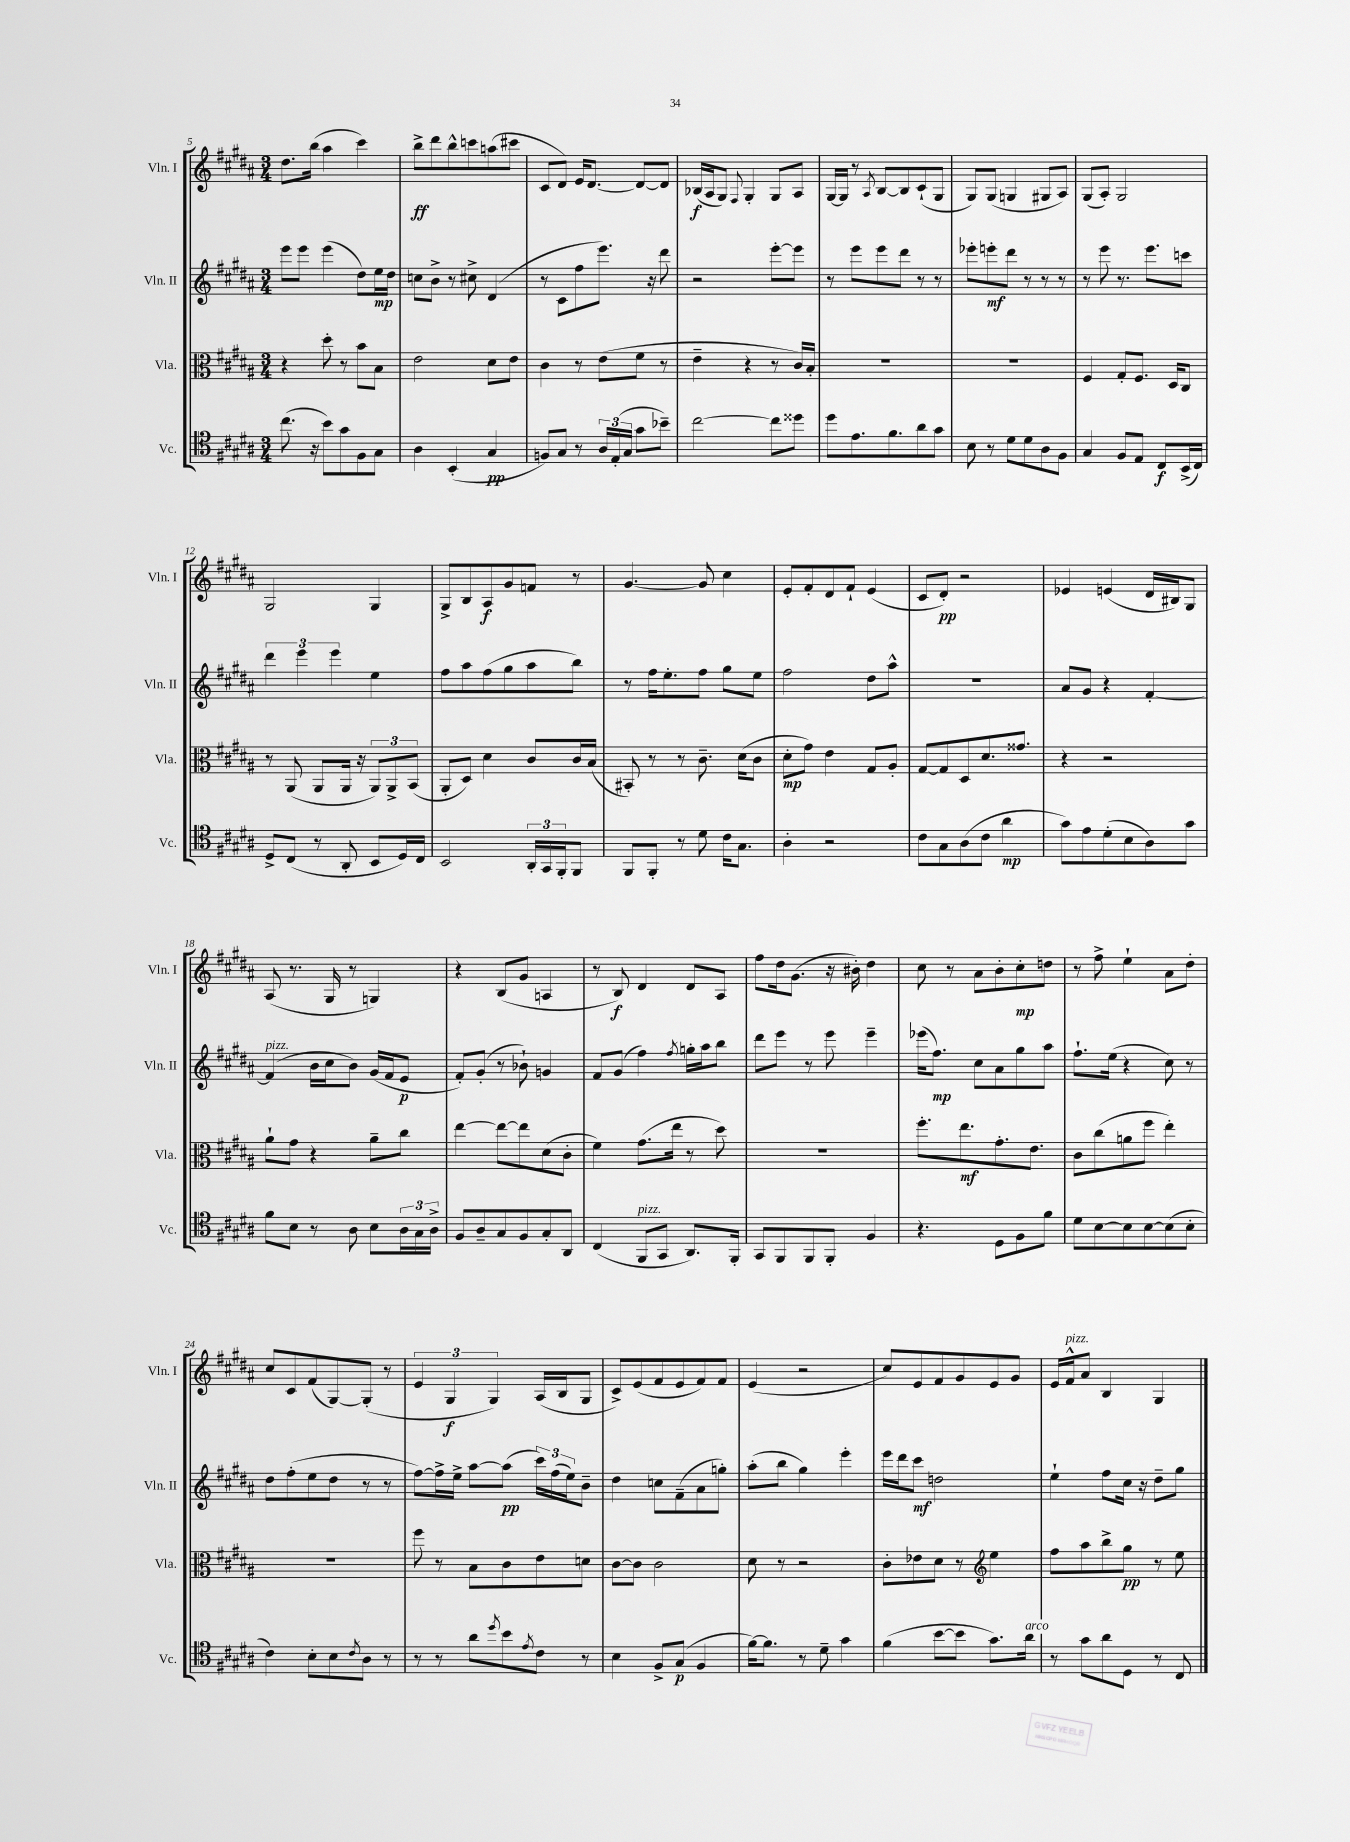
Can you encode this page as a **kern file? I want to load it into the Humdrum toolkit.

**kern	**kern	**kern	**kern
*staff4	*staff3	*staff2	*staff1
*clefC4	*clefC3	*clefG2	*clefG2
*k[f#c#g#d#a#]	*k[f#c#g#d#a#]	*k[f#c#g#d#a#]	*k[f#c#g#d#a#]
*M3/4	*M3/4	*M3/4	*M3/4
(8.cc#	4r	8eee	8.dd#
.	.	8eee	.
16r	.	.	(16bb
8b)	8dd#'	(4eee	4aa#
8g#	8r	.	.
8F#	8b	8dd#)	4ccc#)
8G#	8B	16ee	.
.	.	16dd#	.
=	=	=	=
4A#	2e	8cc	8bb^
.	.	8b^	8ddd#
(4BB'	.	8r	8bb^^
.	.	8cc#^	8ccc
4G#	8d#	(4d#	(8aa
.	8e	.	8ccc#
=	=	=	=
8F)	4c#	8r	8c#
8G#	.	8c#	8d#)
8r	8r	8ff#	16e
.	.	.	[8.d#
24A#	(8e	8.eee)	.
(24E'	.	.	.
24G#	.	.	.
8g#	8f#	.	8d#_
.	.	16r	.
8b-~)	8r	8ddd#	8d#]
=	=	=	=
[2cc#	4e~	2r	(16B-
.	.	.	16A#
.	.	.	8G#)
.	.	.	8qqF#
.	4r	.	4G#'
8cc#]	8r	[8eee'	8G#
8dd##	16c#)	8eee]	8A#
.	16B'	.	.
=	=	=	=
8dd#	2.r	8r	[16G#
.	.	.	16G#]
8.e	.	8eee	8r
.	.	.	8qA#
.	.	8eee	[8B
8.f#	.	.	.
.	.	8ddd#	8B]
8a#	.	8r	(8c#`
8g#	.	8r	8G#
=	=	=	=
8B	2.r	8eee-'	8G#)
8r	.	8eee'	(8G#
8d#	.	8ddd#	4G
8d#	.	8r	.
8A#	.	8r	8G#
8F#	.	8r	8A#)
=	=	=	=
4G#	4F#	8r	(8G#
.	.	8eee	8A#')
8F#	8G#'	8.r	2G#
8E	8.F#	.	.
.	.	8.eee	.
8C#	.	.	.
.	16D#	.	.
(16BB^	8C#	8ccc	.
16C#)	.	.	.
=	=	=	=
8D#^	8r	6ddd#	2G#
(8C#	(8AA#	.	.
.	.	6eee	.
8r	8AA#	.	.
.	.	6eee	.
8AA#'	16AA#	.	.
.	16r	.	.
8BB	12AA#)	4ee	4G#
.	12AA#^	.	.
16D#)	.	.	.
.	(12BB	.	.
16C#	.	.	.
=	=	=	=
2BB	8AA#'	8ff#	8G#^
.	8D#)	8aa#	8B
.	4d#	(8ff#	8A#
.	.	8gg#	8g#
24AA#'	8c#	8aa#	8f
24GG#	.	.	.
24FF#'	.	.	.
8FF#	16c#	8bb)	8r
.	(16B	.	.
=	=	=	=
8FF#	8BB#')	8r	[4.g#
8FF#'	8r	16ff#	.
.	.	8.ee'	.
8r	8r	.	.
8d#	8.c#~	8ff#	8g#]
16c#	.	8gg#	4cc#
8.G#	(16d#	.	.
.	8c#	8ee	.
=	=	=	=
4A#'	8d#'	2ff#	8e'
.	8g#)	.	8f#'
2r	4e	.	8d#
.	.	.	8f#`
.	8G#	8dd#	(4e
.	8A#'	8aa#^^	.
=	=	=	=
8c#	[8G#	2.r	8c#
8G#	8G#]	.	8d#')
(8A#	8D#	.	2r
8c#	8.d#	.	.
4a#	.	.	.
.	8.g##	.	.
=	=	=	=
8g#)	4r	8a#	4e-
8e	.	8g#	.
(8d#'	2r	4r	(4e
8B	.	.	.
8A#)	.	[4f#'	16d#
.	.	.	16B#)
8g#	.	.	8G#
=	=	=	=
8f#	8a#`	(4f#]	(8A#
8B	8g#	.	8.r
8r	4r	16b	.
.	.	16cc#	16G#
8A#	.	8b)	8r
8B	8a#~	(16g#	4G)
.	.	16f#	.
24A#	8cc#	8e	.
24G#	.	.	.
24A#^	.	.	.
=	=	=	=
8F#	[4ee	8f#')	4r
8A#~	.	(8g#'	.
8G#	8ee_	8r	(8B
8F#	8ee]	8b-`)	8g#
8G#'	(8d#	4g	4A
8AA#	8c#'	.	.
=	=	=	=
(4C#	4f#)	8f#	8r
.	.	(8g#	8B)
8FF#	(8.g#	4ff#)	4d#
8GG#	.	.	.
.	16ee	.	.
.	.	8qff#	.
8.AA#)	8r	16gg'	8d#
.	.	16aa#	.
.	8dd#)	8bb	8A#
16FF#'	.	.	.
=	=	=	=
8GG#	2.r	8ddd#	8ff#
8FF#	.	8eee	16dd#
.	.	.	(8.g#
8FF#	.	8r	.
8FF#'	.	8eee	16r
.	.	.	16b#')
4F#	.	4eee~	4dd#
=	=	=	=
4.r	8.ff#'	(16eee-	8cc#
.	.	8.ff#)	.
.	.	.	8r
.	8.ee	.	.
.	.	8cc#	8a#
8D#	8.g#'	8a#	8b'
8F#	.	8gg#	8cc#'
.	8.e	.	.
8f#	.	8aa#	8dd
=	=	=	=
8d#	8c#	8.ff#`	8r
[8B	(8cc#	.	8ff#^
.	.	(16ee	.
8B]	8a	4r	4ee`
[8B	8ff#	.	.
(8B]	4ee')	8cc#)	8a#
8B'	.	8r	8dd#'
=	=	=	=
4c#)	2.r	8dd#	8cc#
.	.	(8ff#'	8c#
8B'	.	8ee	(8f#
8B	.	8dd#	[8G#)
8qc#	.	.	.
8A#	.	8r	(8G#']
8r	.	8r	8r
=	=	=	=
8r	8ff#	[8ff#)	6e
8r	8r	16ff#^]	.
.	.	.	6G#
.	.	16ee^	.
8a#	8B	[8aa#	.
.	.	.	6G#)
8qdd#	.	.	.
8b	8c#	(8aa#]	.
8qe	.	.	.
8c#	8e	24ccc#)	(16A#
.	.	(24ff#	.
.	.	.	16B
.	.	24ee)	.
8r	8d	8b~	8G#
=	=	=	=
4B	[8c#	4dd#	8c#^)
.	8c#]	.	(8e
8F#^	2c#	8cc	8f#
(8G#	.	(8f#~	8e
4F#	.	8a#	8f#)
.	.	8gg')	8f#
=	=	=	=
[16f#)	8d#	(8aa#'	(4e
8.f#]	.	.	.
.	8r	8bb	.
8r	2r	4gg#)	2r
8d#~	.	.	.
4g#	.	4eee'	.
=	=	=	=
(4f#	8c#'	16eee	8cc#)
.	.	16ddd#	.
.	8e-	8ccc#	8e
[8b	8d#	2dd	8f#
8b]	8r	.	8g#
*	*clefG2	*	*
8.g#)	4ee	.	8e
.	.	.	8g#
16a#	.	.	.
=	=	=	=
8r	8ff#	4ee`	16e
.	.	.	16f#^^
8g#	8aa#	.	8a#
8a#	8bb^	8ff#	4B
8D#	8gg#	16cc#	.
.	.	16r	.
8r	8r	8dd#~	4G#
8C#	8ee	8gg#	.
==	==	==	==
*-	*-	*-	*-
